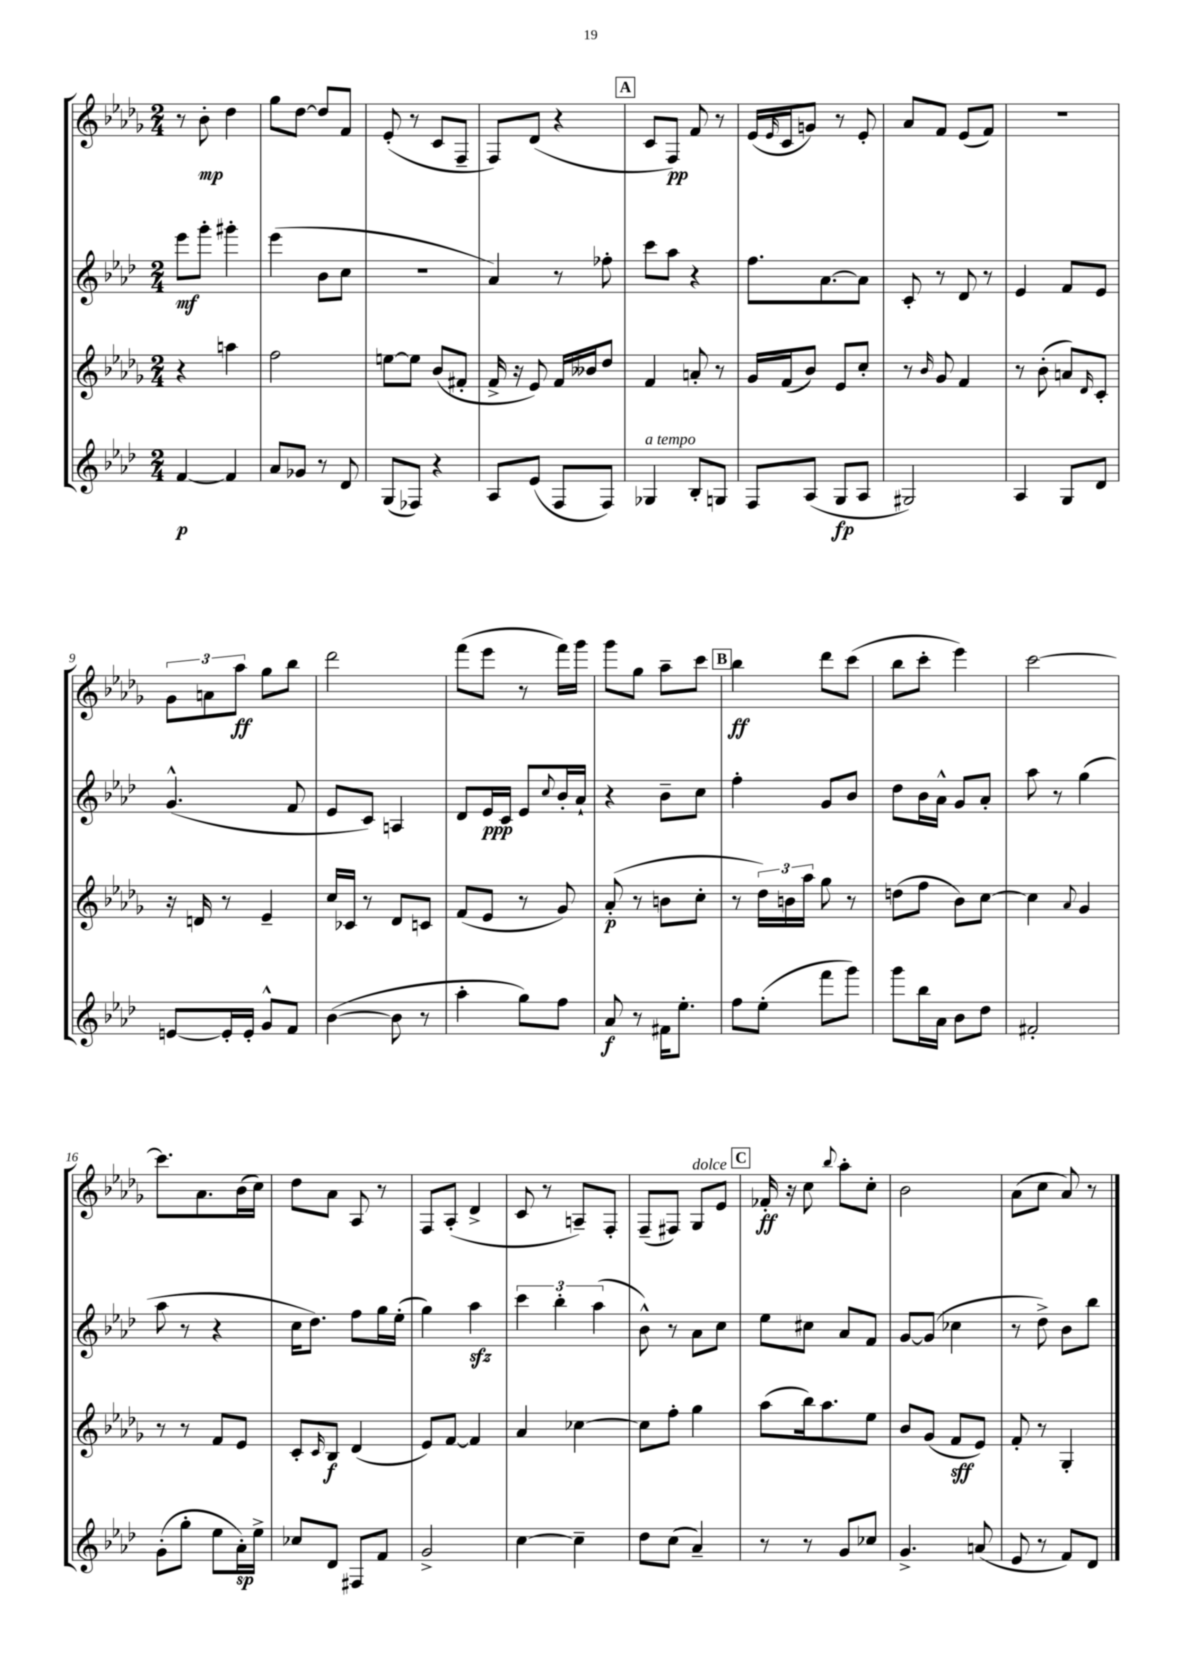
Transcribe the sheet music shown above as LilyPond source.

<<
\new StaffGroup <<
\new Staff = "s0" {
    \clef treble \key des \major \numericTimeSignature \time 2/4
    r8 bes'8-.\mp des''4 |
    ges''8 des''8~ des''8 f'8 |
    ees'8-.( r8 c'8 f8-- |
    f8) des'8( r4 |
    \mark \markup { \box "A" } c'8 f8\pp) f'8 r8 |
    ees'16( \grace { ees'16 } c'16 g'8) r8 ees'8-. |
    aes'8 f'8 ees'8( f'8) |
    r2 |
    \tuplet 3/2 { ges'8 a'8 aes''8\ff } ges''8 bes''8 |
    des'''2 |
    f'''8( ees'''8 r8 f'''16) ges'''16 |
    ges'''8 ges''8 aes''8-- c'''8 |
    \mark \markup { \box "B" } bes''4\ff des'''8 c'''8( |
    bes''8 c'''8-. ees'''4) |
    c'''2~ |
    c'''8. aes'8. bes'16( c''16) |
    des''8 aes'8 aes8 r8 |
    f8 aes8-.( des'4-> |
    c'8 r8 a8--) f8-. |
    f8--( fis8) ges8^\markup { \italic "dolce" } ees'8 |
    \mark \markup { \box "C" } fes'16-.\ff r16 c''8 \appoggiatura { bes''8 } aes''8-. c''8-. |
    bes'2 |
    aes'8( c''8 aes'8) r8 \bar "|." |
}
\new Staff = "s1" {
    \clef treble \key aes \major \numericTimeSignature \time 2/4
    ees'''8\mf g'''8-. gis'''4-. |
    ees'''4( bes'8 c''8 |
    r2 |
    aes'4) r8 fes''8-. |
    \mark \markup { \box "A" } c'''8 aes''8 r4 |
    f''8. aes'8.~ aes'8 |
    c'8-. r8 des'8 r8 |
    ees'4 f'8 ees'8 |
    g'4.-^( f'8 |
    ees'8 c'8) a4 |
    des'8 ees'16\ppp c'16 ees'8 \appoggiatura { c''8 } bes'16-. aes'16-! |
    r4 bes'8-- c''8 |
    \mark \markup { \box "B" } f''4-. g'8 bes'8 |
    des''8 bes'16 aes'16-^ g'8 aes'8-. |
    aes''8 r8 g''4( |
    aes''8 r8 r4 |
    c''16 des''8.) f''8 g''16 ees''16-.( |
    g''4) aes''4\sfz |
    \tuplet 3/2 { c'''4 bes''4-. aes''4( } |
    bes'8-^) r8 aes'8 c''8 |
    \mark \markup { \box "C" } ees''8 cis''8 aes'8 f'8 |
    g'8~ g'8( ces''4 |
    r8 des''8->) bes'8 bes''8 \bar "|." |
}
\new Staff = "s2" {
    \clef treble \key des \major \numericTimeSignature \time 2/4
    r4 a''4 |
    f''2 |
    e''8~ e''8 bes'8( fis'8-. |
    f'16-> r16 ees'8) f'16 beses'16 des''8 |
    \mark \markup { \box "A" } f'4 a'8-. r8 |
    ges'16 f'16( bes'8) ees'8 c''8-. |
    r8 \grace { bes'16 } ges'8 f'4 |
    r8 bes'8-.( a'8) \grace { des'16 } c'8-. |
    r16 d'16 r8 ees'4-- |
    c''16 ces'16 r8 des'8 c'8 |
    f'8( ees'8 r8 ges'8) |
    aes'8-.\p( r8 b'8 c''8-. |
    \mark \markup { \box "B" } r8 \tuplet 3/2 { des''16) b'16 aes''16 } ges''8 r8 |
    d''8( f''8 bes'8) c''8~ |
    c''4 \appoggiatura { aes'8 } ges'4 |
    r8 r8 f'8 ees'8 |
    c'8-. \grace { c'16 } bes8\f des'4( |
    ees'8) f'8~ f'4 |
    aes'4 ces''4~ |
    ces''8 f''8-. ges''4 |
    \mark \markup { \box "C" } aes''8( bes''16) aes''8. ees''8 |
    bes'8 ges'8( f'8\sff ees'8) |
    f'8-. r8 ges4-. \bar "|." |
}
\new Staff = "s3" {
    \clef treble \key aes \major \numericTimeSignature \time 2/4
    f'4~\p f'4 |
    aes'8 ges'8 r8 des'8 |
    g8( fes8) r4 |
    aes8 ees'8( f8 f8) |
    \mark \markup { \box "A" } ges4^\markup { \italic "a tempo" } bes8-. g8 |
    f8 aes8( g8\fp aes8 |
    gis2) |
    aes4 g8 des'8 |
    e'8~ e'16-. e'16-. g'8-^ f'8 |
    bes'4~( bes'8 r8 |
    aes''4-. g''8) f''8 |
    aes'8\f r8 fis'16 ees''8.-. |
    \mark \markup { \box "B" } f''8 ees''8-.( f'''8 g'''8) |
    g'''8 bes''16 aes'16 bes'8 des''8 |
    fis'2-. |
    g'8-.( g''8-. ees''8 aes'16-.\sp) ees''16-> |
    ces''8 des'8 fis8 f'8 |
    g'2-> |
    c''4~ c''4-- |
    des''8 c''8( aes'4--) |
    \mark \markup { \box "C" } r8 r8 g'8 ces''8 |
    g'4.-> a'8( |
    ees'8 r8 f'8) des'8 \bar "|." |
}
>>
>>
